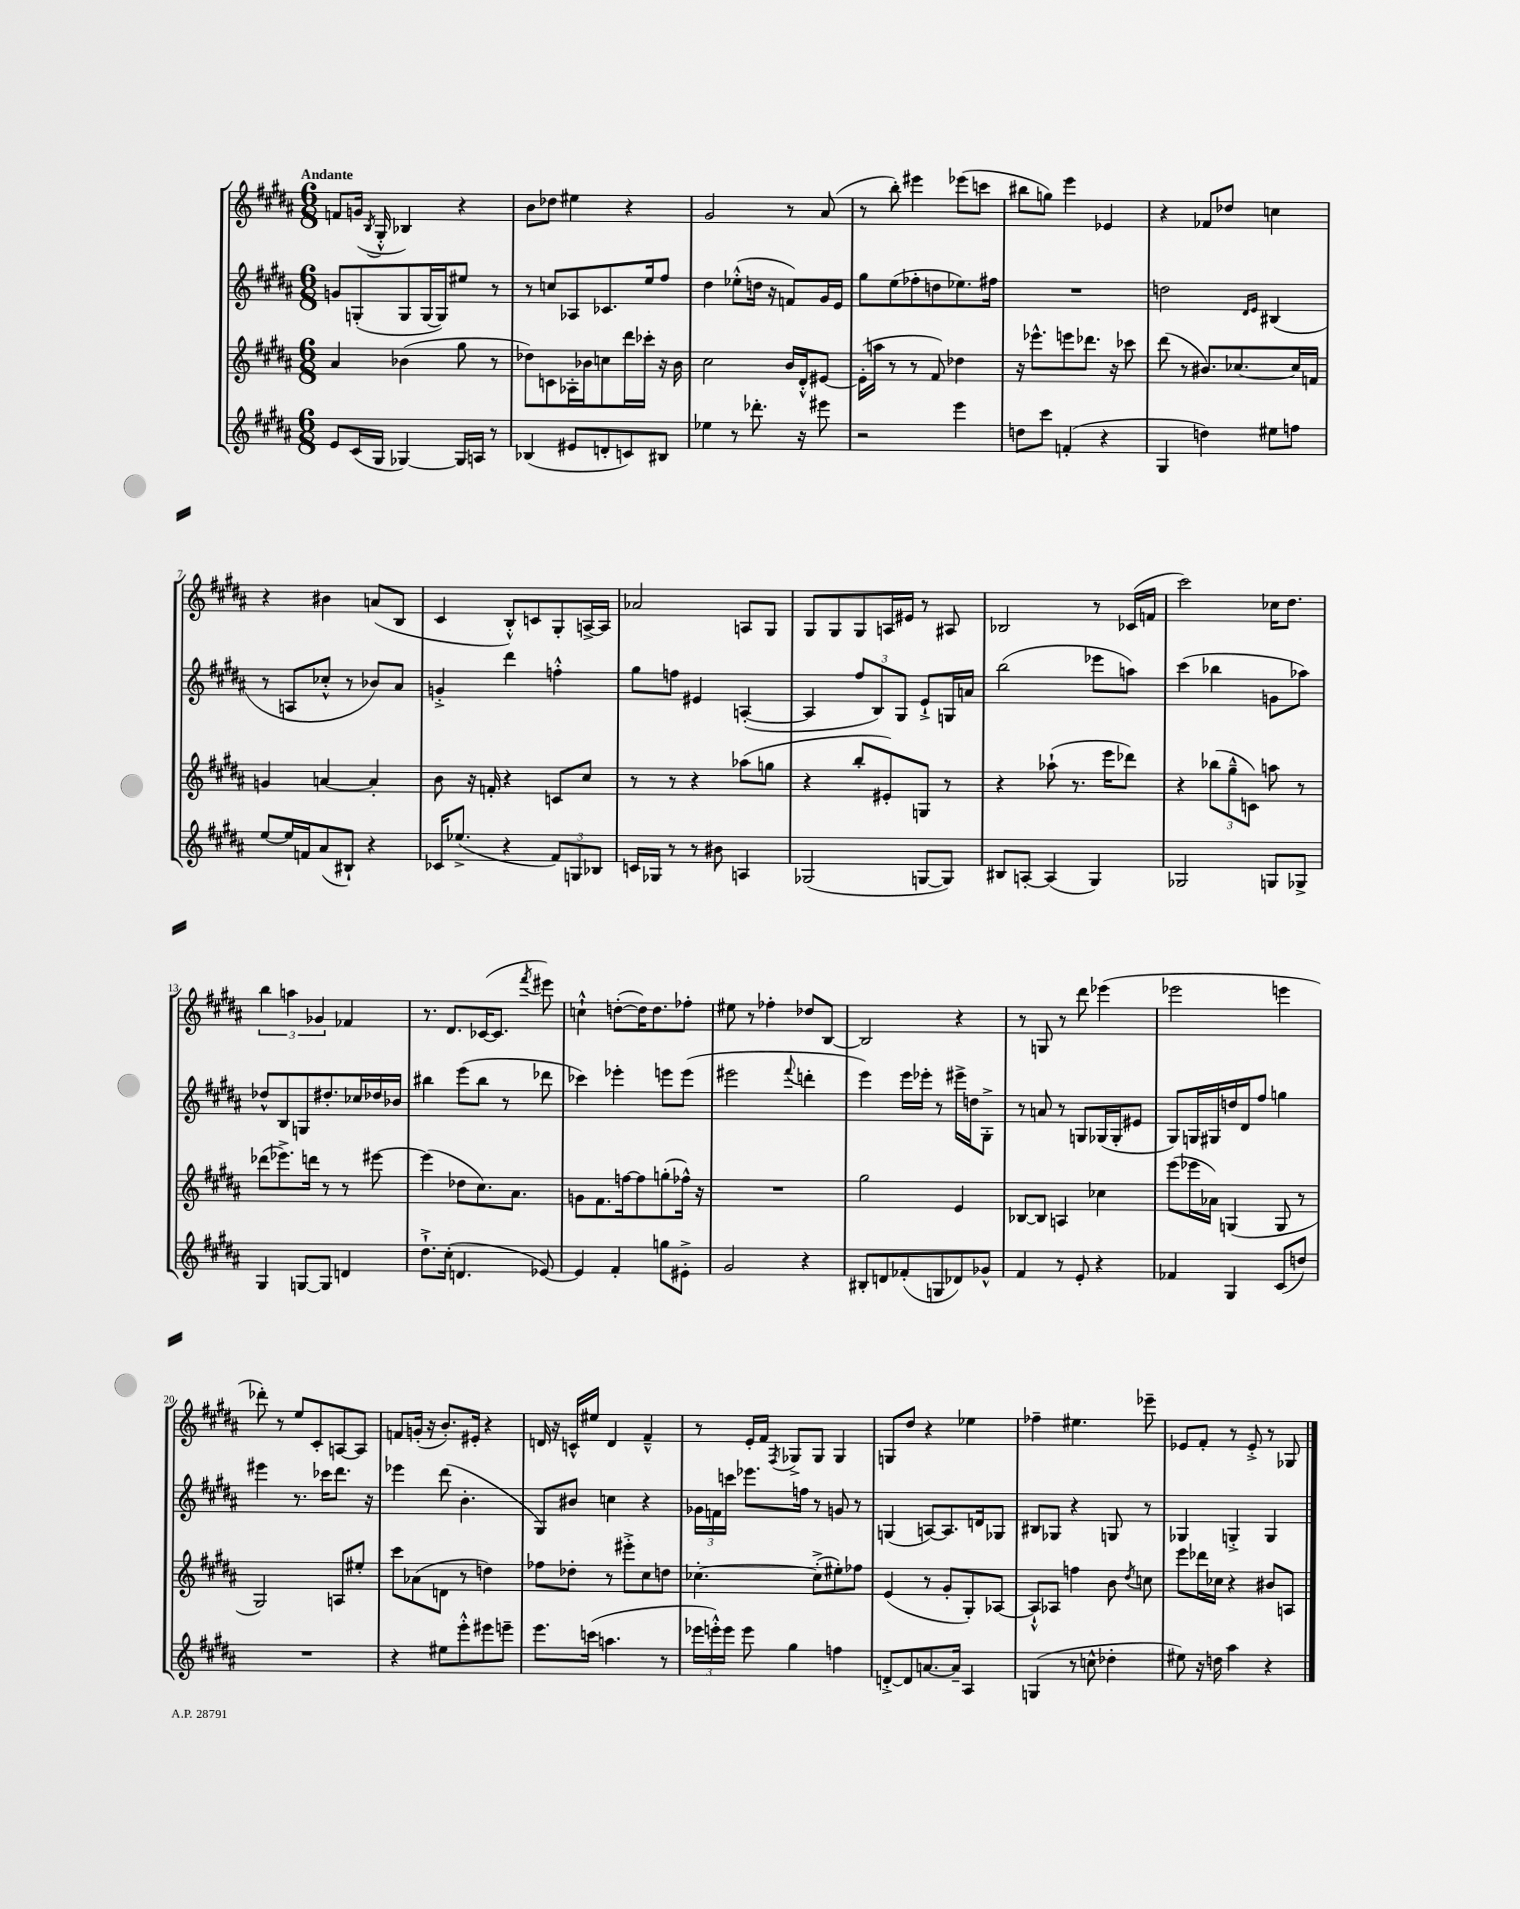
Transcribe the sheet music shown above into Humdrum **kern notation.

**kern	**kern	**kern	**kern
*staff4	*staff3	*staff2	*staff1
*clefG2	*clefG2	*clefG2	*clefG2
*k[f#c#g#d#a#]	*k[f#c#g#d#a#]	*k[f#c#g#d#a#]	*k[f#c#g#d#a#]
*M6/8	*M6/8	*M6/8	*M6/8
8e/L	4a#/	8g/L	8f/L
(16c#/L	.	(8G'/	(16g/Jk
.	.	.	8qB/
16G#/JJ	.	.	16G#'^^/
[4G-/)	(4b-\	8G/	4B-/)
.	.	[16G/L	.
.	.	16G/]J)	.
16G-/]LL	8gg#\	8ee#/J	4r
16A/JJ	.	.	.
8r	8r	8r	.
=	=	=	=
(4B-/	8dd-\L)	8r	8b\L
.	8c\	8cc/L	8dd-\J
8e#/L	16A-'\L	8A-/	4ee#\
.	16b-\J	.	.
8d'/	8cc\	8.c-/	.
8c/)	16ddd#\L	.	4r
.	16ccc-'\JJ	16ee/k	.
8B#/J	16r	8ff#/J	.
.	16b-\	.	.
=	=	=	=
4ee-\	2cc#\	4dd#\	2g#/
8r	.	(8ee-'^^\L	.
8.ddd-'\	.	16dd\Jk	.
.	.	16r	.
.	16b/LL	8f/L)	8r
16r	16d#'^^/J	.	.
8eee#\	[8e#/J	16g#/L	(8a#/
.	.	16e/JJ	.
=	=	=	=
2r	(16e#'\]LL	8gg#\L	8r
.	16aa\JJ	.	.
.	8r	(8ee\	8bb'\)
.	8r	8ff-'\	4eee#\
.	8f#/)	8dd\	.
4eee\	4dd-\	8.ee-\)	(8eee-\L
.	.	.	8ccc\J
.	.	16ff#\Jk	.
=	=	=	=
8dd\L	16r	2.r	8bb#\L
.	8.eee-^^\L	.	.
8ccc#\J	.	.	8gg\J)
(4f'/	8eee\	.	4eee\
.	8.ddd-\J	.	.
4r	.	.	4e-/
.	16r	.	.
.	8ccc-\	.	.
=	=	=	=
4G#/	(8ddd#\	2dd\	4r
.	8r	.	.
4dd\)	8.b#/L)	.	8f-/L
.	.	.	8dd-/J
.	[8.cc-/	.	.
.	.	16qqd#/LL	.
.	.	16qqe/JJ	.
8ee#\L	.	(4B#/	4cc\
8ff\J	16cc-/]L	.	.
.	16f/JJ	.	.
=	=	=	=
[8ee/L	4g/	8r	4r
16ee/]L	.	8A/L	.
16f/J	.	.	.
(8a#/	[4a/	8cc-'^^/J	4b#\
8B#`/J)	.	8r	.
4r	4a'/]	8b-/L)	(8a/L
.	.	8a#/J	8B/J
=	=	=	=
16c-/LK	8b\	4g'^/	4c#/
(8.ee-^/J	.	.	.
.	16r	.	.
.	16f'/	.	.
4r	4r	4ddd#\	8B'^^/L)
.	.	.	8c/
12f#/L)	8c/L	4ff'^^\	8G#'/
12G/	.	.	.
.	8cc#/J	.	[16A^/L
12B-/J	.	.	.
.	.	.	16A/]JJ
=	=	=	=
16c/LL	8r	8gg#\L	2a-/
16G-/JJ	.	.	.
8r	8r	8ff\J	.
8r	4r	4e#/	.
8b#\	.	.	.
4A/	(8aa-\L	([4A'/	8A/L
.	8gg\J	.	8G#/J
=	=	=	=
(2G-/	4r	4A/]	8G#/L
.	.	.	8G#/
.	8bb'/L	12ff#/L	8G#/
.	.	12B/)	.
.	8e#'/)	.	16A/L
.	.	12G#/J	.
.	.	.	16e#/JJ
[8G/L	8G/J	8e`^/L	8r
8G/]J)	8r	16G/L	8A#/
.	.	16a/JJ	.
=	=	=	=
8B#/L	4r	(2bb\	2B-/
[8A'/J	.	.	.
(4A/]	(8aa-`\	.	.
.	8.r	.	.
4G#/)	.	8eee-\L	8r
.	16eee\LK	.	.
.	8ddd-\J)	8aa\J)	(16c-/LL
.	.	.	16f/JJ
=	=	=	=
2G-/	4r	(4ccc#\	2ccc#\)
.	(12bb-\L	4bb-\	.
.	12gg#~^^\	.	.
.	12c\J)	.	.
8G/L	8aa\	8g\L	16cc-\LK
.	.	.	8.dd#\J
8G-^/J	8r	8aa-\J)	.
=	=	=	=
4G#/	(8ddd-\L	8dd-^^/L	6bb\
.	8.eee-^\)	8B/	.
.	.	.	6aa\
[8G/L	.	8G/	.
.	16ddd\Jk	.	.
.	.	.	6g-/
8G/]J	8r	8.dd#'/	.
4d/	8r	.	4f-/
.	.	16cc-/L	.
.	[8eee#\	16dd-/	.
.	.	16b-/JJ	.
=	=	=	=
8.dd#`^\L	(4eee#\]	4bb#\	8.r
(16cc#'\Jk	.	.	8.d#/L
4.d/	8dd-\L	(8eee\L	.
.	8.cc#\)	8bb#\J	([16c-/K
.	.	.	8.c-/]J
.	.	8r	.
.	8.a#\J	.	.
.	.	.	8qfff#/
[8e-/)	.	8ddd-\	8eee#\)
=	=	=	=
4e-/]	8g\L	4ccc-\)	4cc`^^\
.	8.f#\	.	.
4f#'/	.	4eee-'\	([8dd'\L
.	[16ff\k	.	.
.	8ff\]	.	16dd\]K)
.	.	.	8.dd\
8gg\L	(8gg'\	8eee\L	.
8e#'^\J	16ff-^^\Jk)	(8eee\J	8ff-'\J
.	16r	.	.
=	=	=	=
2g#/	2.r	2eee#\	8ee#\
.	.	.	8r
.	.	.	4ff-'\
.	.	8qqfff#/	.
4r	.	4ddd'\	8dd-/L
.	.	.	[8B/J
=	=	=	=
8B#'/L	2gg#\	4eee\)	2B/]
8d/	.	.	.
(8f-'/	.	16eee\LL	.
.	.	16eee-'\JJ	.
8G/	.	8r	.
8d-/)	4e/	16eee#^\LL	4r
.	.	16dd\J	.
8g-^^/J	.	8G#'^\J	.
=	=	=	=
4f#/	[8B-/L	8r	8r
.	8B-/]J	8a/	8G/
8r	4A/	8r	8r
8e'/	.	8G/L	8ddd#\
4r	4cc-\	(16G-/L	(4eee-\
.	.	16G-'/J	.
.	.	8e#/J	.
=	=	=	=
4f-/	(8eee\L	8G#/L)	2eee-\
.	16eee-\L	16G/L	.
.	16a-\JJ)	16G#/	.
4G#/	(4G/	16dd/	.
.	.	16d#/J	.
.	.	8ff#/J	.
(8c#/L	8G/	4gg\	4eee\
8dd/J)	8r	.	.
=	=	=	=
2.r	2G#/)	4eee#\	8ddd-'\)
.	.	.	8r
.	.	8.r	8ee/L
.	.	.	8c#'/
.	.	16ccc-\LK	.
.	8A/L	8.ddd#\J	[8A/
.	8ee#'/J	.	8A/]J
.	.	16r	.
=	=	=	=
4r	8ccc#\L	4eee-\	8f/L
.	(8a-\	.	(16g'/Jk
.	.	.	16r
8ee#\L	8d\J	(8ddd#\	8.b'/L)
8eee'^^\	8r	4.b'\	.
.	.	.	16e#'/Jk
8eee#\	4dd\)	.	4r
8eee~\J	.	.	.
=	=	=	=
8.eee\L	8ff-\L	8G#/L)	16d/
.	.	.	16r
.	8dd-'\J	8b#/J	16c^^/LL
(16ccc\Jk	.	.	16ee#/JJ
4.aa\	8r	4cc\	4d/
.	8eee#'^\L	.	.
.	8cc#\	4r	4f#~^^/
8r	8dd\J	.	.
=	=	=	=
24eee-\LL	[4.cc-'\	24g-\LL	8r
24eee'^^\)	.	24f\	.
24eee\JJ	.	24ccc\JJ	.
8eee\	.	8.eee-\L	16e'/LL
.	.	.	16f#/JJ
.	.	.	8qF#/
4gg#\	.	.	8G-^/L
.	.	16ff\Jk	.
.	(8cc-'^\]L	8r	8G-/J
4ff\	8ee#'\)	8g/	4G-/
.	8ff-\J	8r	.
=	=	=	=
[8d'^/L	(4e/	(4G/	8G/L
8d/]	.	.	8dd#/J
[8.a/	8r	[8A/L)	4r
.	8g#'/L	8.A/]	.
16a~/]Jk	.	.	.
4A#/	8G#'/)	.	4ee-\
.	.	16d/k	.
.	[8A-/J	8G-/J	.
=	=	=	=
(4G/	8A-`^^/]L	8B#/L	4ff-~\
.	8A-/J	8G-/J	.
8r	4ff\	4r	4.ee#\
8cc^^\	.	.	.
4dd-'\	8b\	8G/	.
.	8qdd#/	.	.
.	8cc\	8r	8eee-~\
=	=	=	=
8ee#\)	8eee\L	4G-/	8e-/L
16r	16ddd-\L	.	8f#'/J
16dd\	16cc-\JJ	.	.
4aa#\	4r	4G'^/	8r
.	.	.	8e-'^/
4r	8b#/L	4G/	8r
.	8A/J	.	8G-/
==	==	==	==
*-	*-	*-	*-
